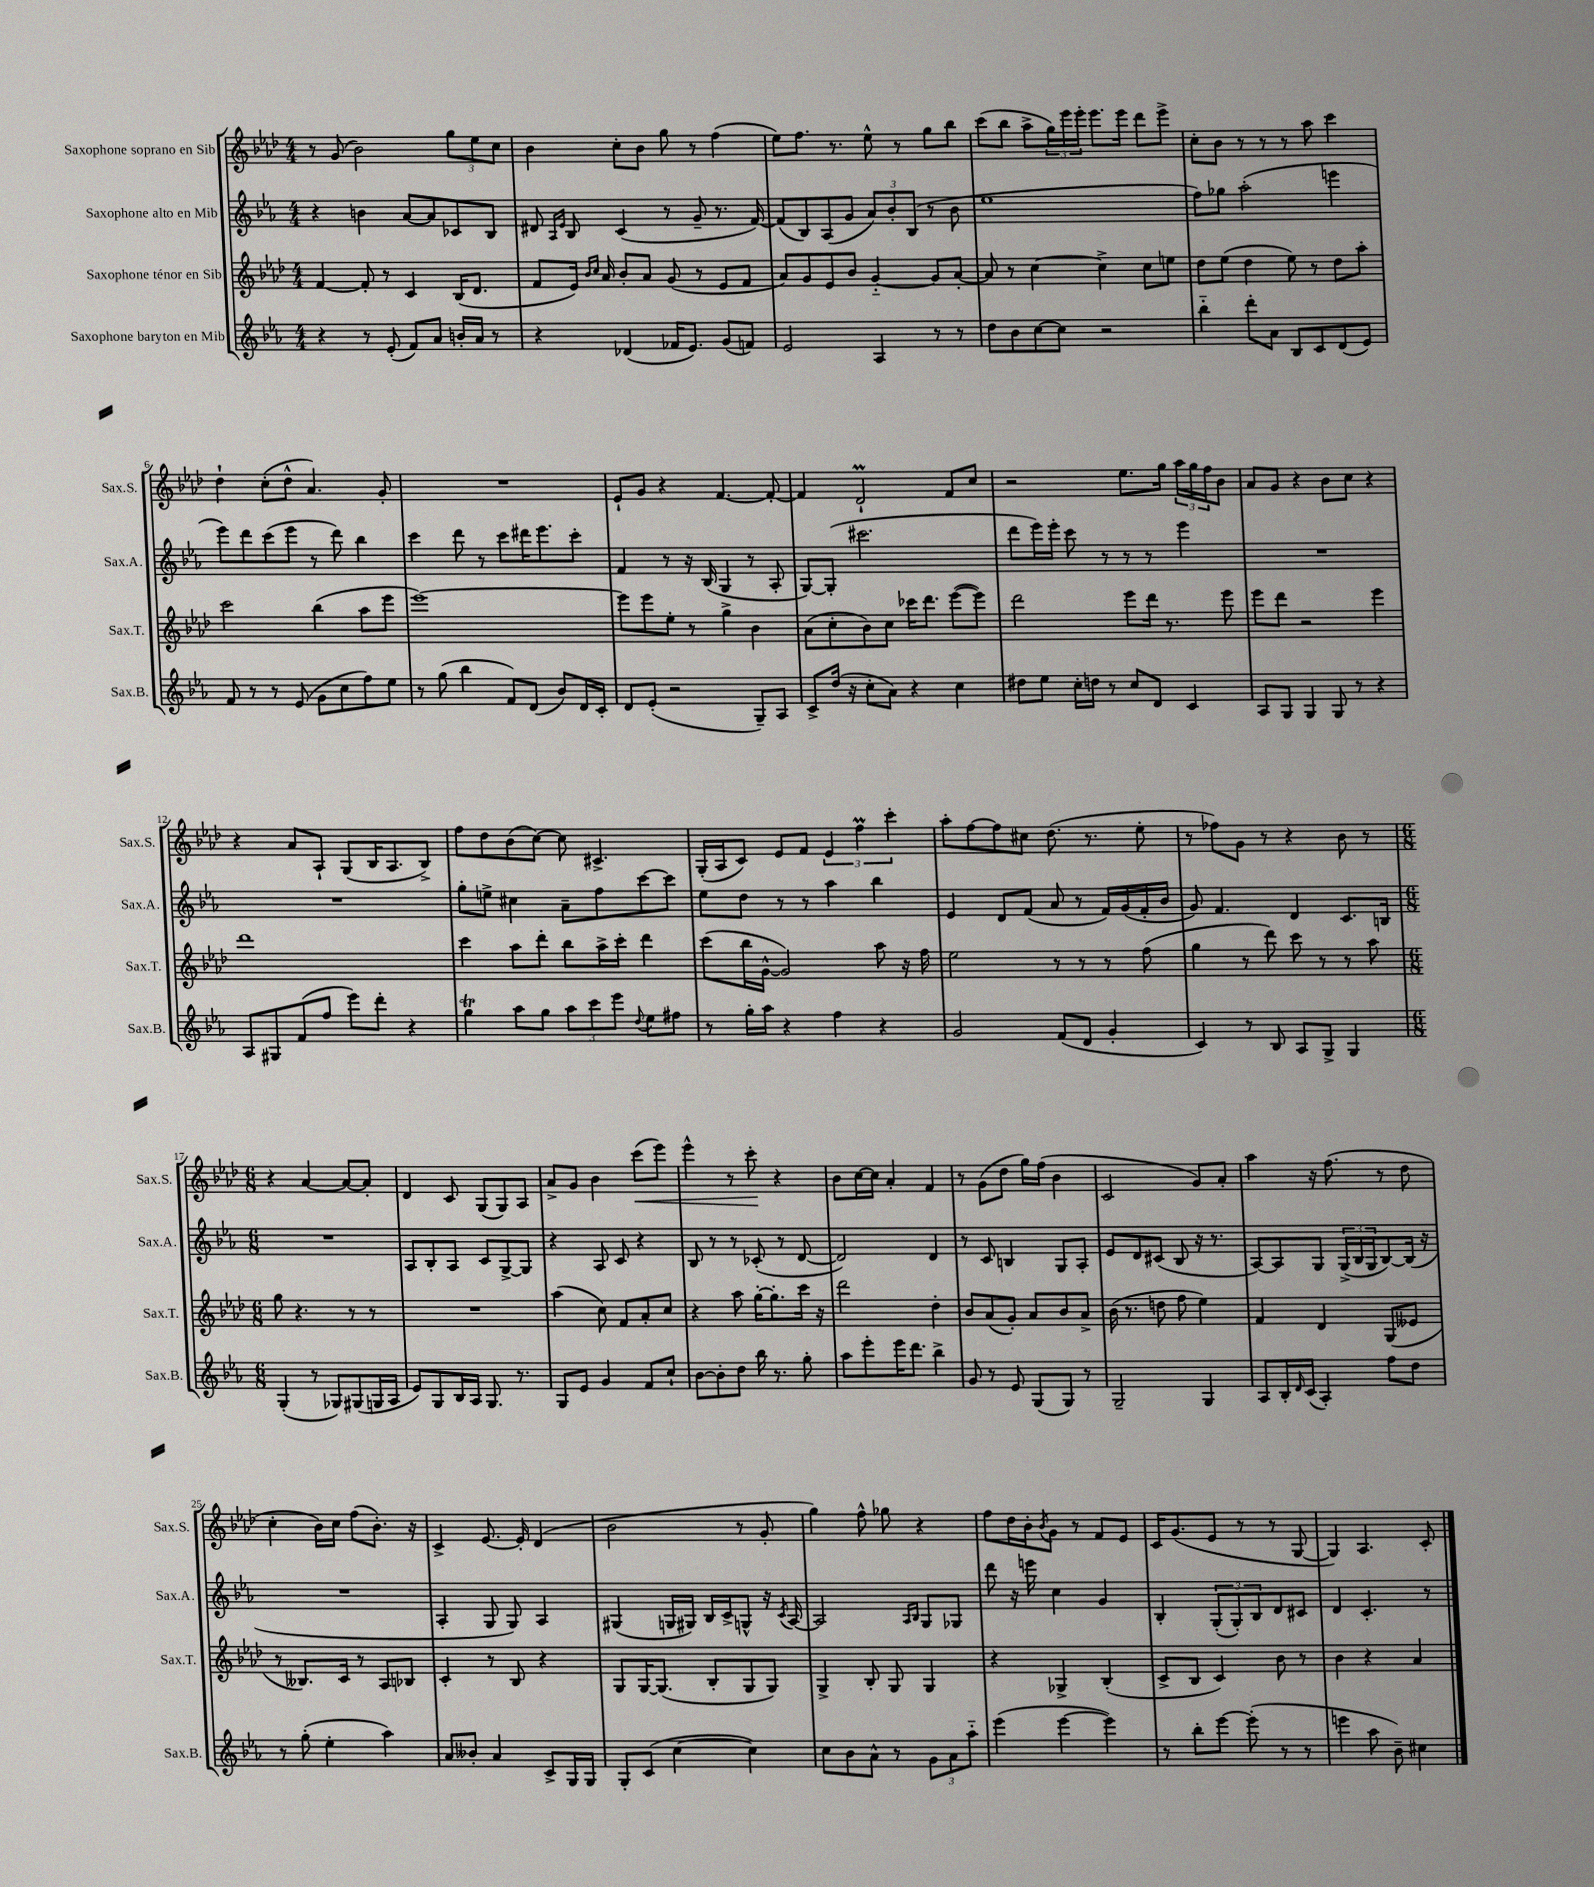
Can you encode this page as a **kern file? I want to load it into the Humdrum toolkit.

**kern	**kern	**kern	**kern	**dynam
*part4	*part3	*part2	*part1	*part1
*staff4	*staff3	*staff2	*staff1	*staff1
*I"Saxophone baryton en Mib	*I"Saxophone ténor en Sib	*I"Saxophone alto en Mib	*I"Saxophone soprano en Sib	*
*I'Sax.B.	*I'Sax.T.	*I'Sax.A.	*I'Sax.S.	*
*clefG2	*clefG2	*clefG2	*clefG2	*
*k[b-e-a-]	*k[b-e-a-d-]	*k[b-e-a-]	*k[b-e-a-d-]	*
*M4/4	*M4/4	*M4/4	*M4/4	*
=1	=1	=1	=1	=1
4r	[4f/	4r	8r	.
.	.	.	(8g/	.
8r	8f'/]	4bn\	2b-\)	.
(8e-'/	8r	.	.	.
8f/L)	4c/	[8a-/L	.	.
8a-/J	.	8a-/]	.	.
16bn'/LL	(16B-/KL	8c-X/	12gg\L	.
16a-/JJ	8.d-/J	.	.	.
.	.	.	12ee-\	.
8r	.	8B-/J	.	.
.	.	.	12cc\J	.
=2	=2	=2	=2	=2
4r	8f/L	8d#X/	4b-\	.
.	.	16qqA-/LL	.	.
.	.	16qqe-/JJ	.	.
.	16e-/Jk)	8B-/	.	.
.	16qqb-/LL	.	.	.
.	16qqcc/JJ	.	.	.
.	16a-/	.	.	.
(4d-X/	8b-'/L	(4c/	8cc'\L	.
.	8a-/J	.	8b-\J	.
16f-X/KL	(8g/	8r	8gg\	.
8.e-/J)	.	.	.	.
.	8r	8g~/	8r	.
(8g/L	8e-/L	8.r	(4ff\	.
8fn/J)	8f/J	.	.	.
.	.	[16f/)	.	.
=3	=3	=3	=3	=3
2e-/	8a-/L)	(8f/L]	8ee-\L)	.
.	8g/	8B-/)	8.ff\J	.
.	8e-/	(8A-/	.	.
.	.	.	8.r	.
.	8b-/J	8g/J	.	.
4A-/	[4g/	12a-/L)	8ee-^^\	.
.	.	12b-'/	.	.
.	.	.	8r	.
.	.	(12B-/J	.	.
8r	8g/L]	8r	8gg\L	.
8r	[8a-'/J	8b-\	8bb-\J	.
=4	=4	=4	=4	=4
8dd\L	8a-/]	1ee-	(8ccc\L	.
8b-\	8r	.	8bb-\J	.
[8cc\	[4cc\	.	8aa-^\L	.
8cc\J]	.	.	24gg\L)	.
.	.	.	24eee-\	.
.	.	.	24eee-'\JJ	.
2r	4cc^\]	.	8.eee-\L	.
.	.	.	16eee-\Jk	.
.	8cc\L	.	8ddd-\L	.
.	8een\J	.	8eee-^\J	.
=5	=5	=5	=5	=5
4bb-\	8dd-\L	8ff\L)	8cc'\L	.
.	(8ee-\J	8gg-X\J	8b-\J	.
8ddd'\L	4dd-\	(2aa-'\	8r	.
8a-\J	.	.	8r	.
8B-/L	8ee-\)	.	8r	.
8c/	8r	.	8aa-\	.
(8d/	8dd-\L	4eeen\	4ccc\	.
8e-/J)	8aa-'\J	.	.	.
!!LO:LB:g=z
=6	=6	=6	=6	=6
8f/	2ccc\	8eee-\L)	4dd-`\	.
8r	.	8ddd\	.	.
8r	.	(8ccc\	(8cc'\L	.
(8e-/	.	8eee-\J	8dd-^^\J	.
8g\L	(4bb-\	8r	4.a-/)	.
8cc\	.	8ddd\)	.	.
8ff\)	8aa-\L	4bb-\	.	.
8ee-\J	8eee-\J	.	8g'/	.
=7	=7	=7	=7	=7
8r	[1eee-)	4ccc\	1r	.
(8gg\	.	.	.	.
4bb-\	.	8ddd\	.	.
.	.	8r	.	.
8f/L)	.	8ccc\L	.	.
(8d/J	.	16ddd#X\K	.	.
.	.	8.eee-\	.	.
8b-/L)	.	.	.	.
16d/L	.	8ccc'\J	.	.
16c'/JJ	.	.	.	.
=8	=8	=8	=8	=8
8d/L	8eee-\L]	4f/	8e-`/L	.
(8e-'/J	8eee-\	.	8g/J	.
2r	8ee-'\J	8r	4r	.
.	8r	16r	.	.
.	.	(16B-/	.	.
.	4gg^\	4G/	[4.f/	.
8G~/L)	4b-\	8r	.	.
8A-/J	.	8A-'/	8f'/_	.
=9	=9	=9	=9	=9
8c^/L	(8a-\L	[8G/L)	4f/]	.
(16dd/Jk	8cc'\	(8G'/J]	.	.
16r	.	.	.	.
8cc'\L	8b-\)	2.ccc#X\	2d-M`/	.
8a-\J)	8cc\J	.	.	.
4r	16ccc-X\KL	.	.	.
.	8.ddd-\J	.	.	.
4cc\	([8eee-\L	.	8f/L	.
.	8eee-\J])	.	8cc/J	.
=10	=10	=10	=10	=10
8dd#X\L	2ddd-\	8ddd\L	2r	.
8ee-\J	.	16eee-\L)	.	.
.	.	16eee-'\JJ	.	.
16cc'\LL	.	8ccc\	.	.
16ddn\JJ	.	.	.	.
8r	.	8r	.	.
8cc/L	8eee-\L	8r	8.ee-\L	.
8d/J	16ddd-\Jk	8r	.	.
.	8.r	.	16gg\Jk	.
4c/	.	4eee-\	24aa-\LL	.
.	.	.	24gg\	.
.	.	.	24ff\J	.
.	8eee-\	.	8b-\J	.
=11	=11	=11	=11	=11
8A-/L	8eee-\L	1r	8a-/L	.
8G/J	8ddd-\J	.	8g/J	.
4G/	2r	.	4r	.
8G/	.	.	8b-\L	.
8r	.	.	8cc\J	.
4r	4eee-\	.	4r	.
!!LO:LB:g=z
=12	=12	=12	=12	=12
8A-/L	1ddd-	1r	4r	.
8G#X/	.	.	.	.
(8f/	.	.	8a-/L	.
8ff/J	.	.	8A-`/J	.
8eee-\L)	.	.	(8G/L	.
8ddd'\J	.	.	16B-/K	.
.	.	.	8.A-/	.
4r	.	.	.	.
.	.	.	8B-^/J)	.
=13	=13	=13	=13	=13
4ggt\	4ccc\	8gg'\L	8ff\L	.
.	.	8een^\J	8dd-\	.
8aa-\L	8aa-\L	4cc#X\	(8b-\	.
8gg\J	8ddd-'\J	.	[8cc\J)	.
12aa-\L	8bb-\L	8a-~\L	8cc\]	.
12ccc\	.	.	.	.
.	16aa-^\L	8ff\	4.c#X^/	.
12eee-\J	.	.	.	.
.	16ccc'\JJ	.	.	.
8qqdd/	.	.	.	.
8ee-\L	4ddd-\	[8ccc\	.	.
8ff#X\J	.	8ccc\J]	.	.
=14	=14	=14	=14	=14
8r	(8ccc\L	8ee-\L	(16G'/LL	.
.	.	.	16A-/J	.
16gg'\LL	16bb-\L	8dd\J	8c/J)	.
16aa-\JJ	[16g^^\JJ	.	.	.
4r	2g/])	8r	8e-/L	.
.	.	8r	8f/J	.
4ff\	.	4aa-\	6e-/	.
.	.	.	6ffM\	.
4r	8aa-\	4bb-\	.	.
.	.	.	6ccc'\	.
.	16r	.	.	.
.	16ff\	.	.	.
=15	=15	=15	=15	=15
2g/	2ee-\	4e-/	8aa-'\L	.
.	.	.	[8ff\	.
.	.	8d/L	8ff\]	.
.	.	(8f/J	8cc#X\J	.
(8f/L	8r	8a-/	(8.dd-\	.
8d/J	8r	8r	.	.
.	.	.	8.r	.
4g'/	8r	16f/LL)	.	.
.	.	(16g/	.	.
.	(8ff\	16f'/	8ee-'\	.
.	.	16b-/JJ	.	.
=16	=16	=16	=16	=16
4c/)	4gg\	8g/)	8r	.
.	.	4.f/	8ff-X\L)	.
8r	8r	.	8g\J	.
8B-/	8ddd-\)	.	8r	.
8A-/L	8ccc\	4d/	4r	.
8G^/J	8r	.	.	.
4G/	8r	8.c/L	8b-\	.
.	8aa-\	.	8r	.
.	.	16Bn/Jk	.	.
!!LO:LB:g=z
=17	=17	=17	=17	=17
*M6/8	*M6/8	*M6/8	*M6/8	*
(4G'/	8gg\	2.r	4r	.
.	4.r	.	.	.
8r	.	.	[4a-/	.
8G-X/L)	.	.	.	.
(8G#X/	8r	.	8a-/L_	.
16Gn/L	8r	.	8a-'/J]	.
16A-/JJ	.	.	.	.
=18	=18	=18	=18	=18
8e-/L)	2.r	8A-/L	4d-/	.
8G/	.	8B-'/	.	.
16B-/L	.	8A-/J	8c/	.
16A-/JJ	.	.	.	.
8.G/	.	8c/L	(8G/L	.
.	.	[8G^/	8G/)	.
8.r	.	.	.	.
.	.	8G/J]	8A-/J	.
=19	=19	=19	=19	=19
8G/L	(4aa-\	4r	8a-^/L	.
8e-/J	.	.	8g/J	.
4g/	8cc\)	8A-/	4b-\	.
.	8f/L	8c/	.	.
!	!	!	!	!LO:HP:b
8f/L	8a-'/	4r	(8ccc\L	<
8cc`/J	8cc/J	.	8eee-\J)	.
=20	=20	=20	=20	=20
[8b-\L	4r	8B-/	4eee-^^\	.
8b-'\]	.	8r	.	.
8dd\J	8aa-\	8r	8r	.
16bb-\	[16gg'\KL	(8c-X'/	8ccc'\	.
8.r	8.gg'\]	.	.	.
.	.	8r	4r	[
8gg'\	16ccc\Jk	[8d/	.	.
.	16r	.	.	.
=21	=21	=21	=21	=21
8aa-\L	2ddd-\	2d/])	8b-\L	.
8eee-'\	.	.	[16cc\L	.
.	.	.	16cc\JJ]	.
16eee-\K	.	.	4a-'/	.
8.ddd\J	.	.	.	.
4bb-^\	4dd-'\	4d/	4f/	.
=22	=22	=22	=22	=22
8g/	8b-/L	8r	8r	.
8r	(8a-/	8c/	(8g\L	.
8e-/	8g'/J)	4Bn/	8dd-\J	.
(8G/L	8a-/L	.	16gg\LL)	.
.	.	.	(16ff\JJ	.
8G/J)	8b-/	8G/L	4b-\	.
8r	8a-^/J	8A-'/J	.	.
=23	=23	=23	=23	=23
2G~/	(16b-\	8e-/L	2c/	.
.	8.r	.	.	.
.	.	8d/	.	.
.	8ddn\	(8c#X/J	.	.
.	8ff\	8B-/	.	.
4G/	4ee-\)	16r	8g/L)	.
.	.	8.r	.	.
.	.	.	8a-'/J	.
=24	=24	=24	=24	=24
8A-/L	4f/	[8A-/L)	4aa-\	.
16B-'/L	.	8A-/]	.	.
16qqd/	.	.	.	.
(16c/JJ	.	.	.	.
4A-'/)	4d-/	8G/J	16r	.
.	.	.	(8.ff\	.
.	.	(24G^/LL	.	.
.	.	24B-/	.	.
.	.	24G/J	.	.
8ff\L	(8G/L	[8B-/)	8r	.
8dd\J	8e--X/J	(16B-/Jk]	8dd-\	.
.	.	16r	.	.
!!LO:LB:g=z
=25	=25	=25	=25	=25
8r	8r	2.r	4cc'\	.
(8gg'\	8.B--X/L)	.	.	.
4ee-'\	.	.	16b-\LL)	.
.	16c/Jk	.	16cc\JJ	.
.	8r	.	(8ff\L	.
4aa-\)	8A-/L	.	8.b-'\J)	.
.	8B-X/J	.	.	.
.	.	.	16r	.
=26	=26	=26	=26	=26
8a-/L	4c'/	4A-'/	4c^/	.
8b--X'/J	.	.	.	.
4a-/	8r	8G/	[8.e-/	.
.	8B-/	8G/)	.	.
.	.	.	16e-'/]	.
8c^/L	4r	4A-/	(4d-/	.
16G/L	.	.	.	.
16G/JJ	.	.	.	.
=27	=27	=27	=27	=27
8G'/L	8G/L	(4G#X/	2b-\	.
(8c/J	[16G/K	.	.	.
.	(8.G/J]	.	.	.
[4cc\	.	16Gn/LL	.	.
.	.	16G#X/JJ)	.	.
.	8B-'/L	16B-/LL	.	.
.	.	16c^/J	.	.
4cc\])	8G/	8Gn^^/J	8r	.
.	8G/J)	16r	8g'/	.
.	.	8qc/	.	.
.	.	[16A-/	.	.
=28	=28	=28	=28	=28
8cc\L	4G^/	2A-/]	4gg\)	.
8b-\	.	.	.	.
8a-^^\J	8B-'/	.	8ff^^\	.
8r	8G/	.	8gg-X\	.
.	.	16qqA-/LL	.	.
.	.	16qqB-/JJ	.	.
12g\L	4G/	8G/L	4r	.
12a-\	.	.	.	.
.	.	8G-X/J	.	.
12aa-\J	.	.	.	.
=29	=29	=29	=29	=29
(4eee-\	4r	8ddd\	8ff\L	.
.	.	16r	16dd-\L	.
.	.	16eeen\	16b-'\J	.
.	.	.	8qb-/	.
[4eee-\	4G-X^/	4cc\	8g\J	.
.	.	.	8r	.
4eee-\])	(4B-'/	4g/	8f/L	.
.	.	.	8e-/J	.
=30	=30	=30	=30	=30
8r	8c^/L	4B-'/	16c/KL	.
.	.	.	(8.g/	.
8bb-'\L	8B-/J	.	.	.
[8eee-\J	4c/)	(12G'/L	8e-/J	.
.	.	12G'/)	.	.
(8eee-'\]	.	.	8r	.
.	.	12B-/	.	.
8r	8b-\	8d/	8r	.
8r	8r	8c#X/J	[8G/	.
=31	=31	=31	=31	=31
4eeen\	4b-\	4d/	4G/])	.
8aa-\	4r	4.c'/	4.A-/	.
8b-~\)	.	.	.	.
4cc#X\	4a-/	.	.	.
.	.	8r	8c'/	.
==	==	==	==	==
*-	*-	*-	*-	*-
